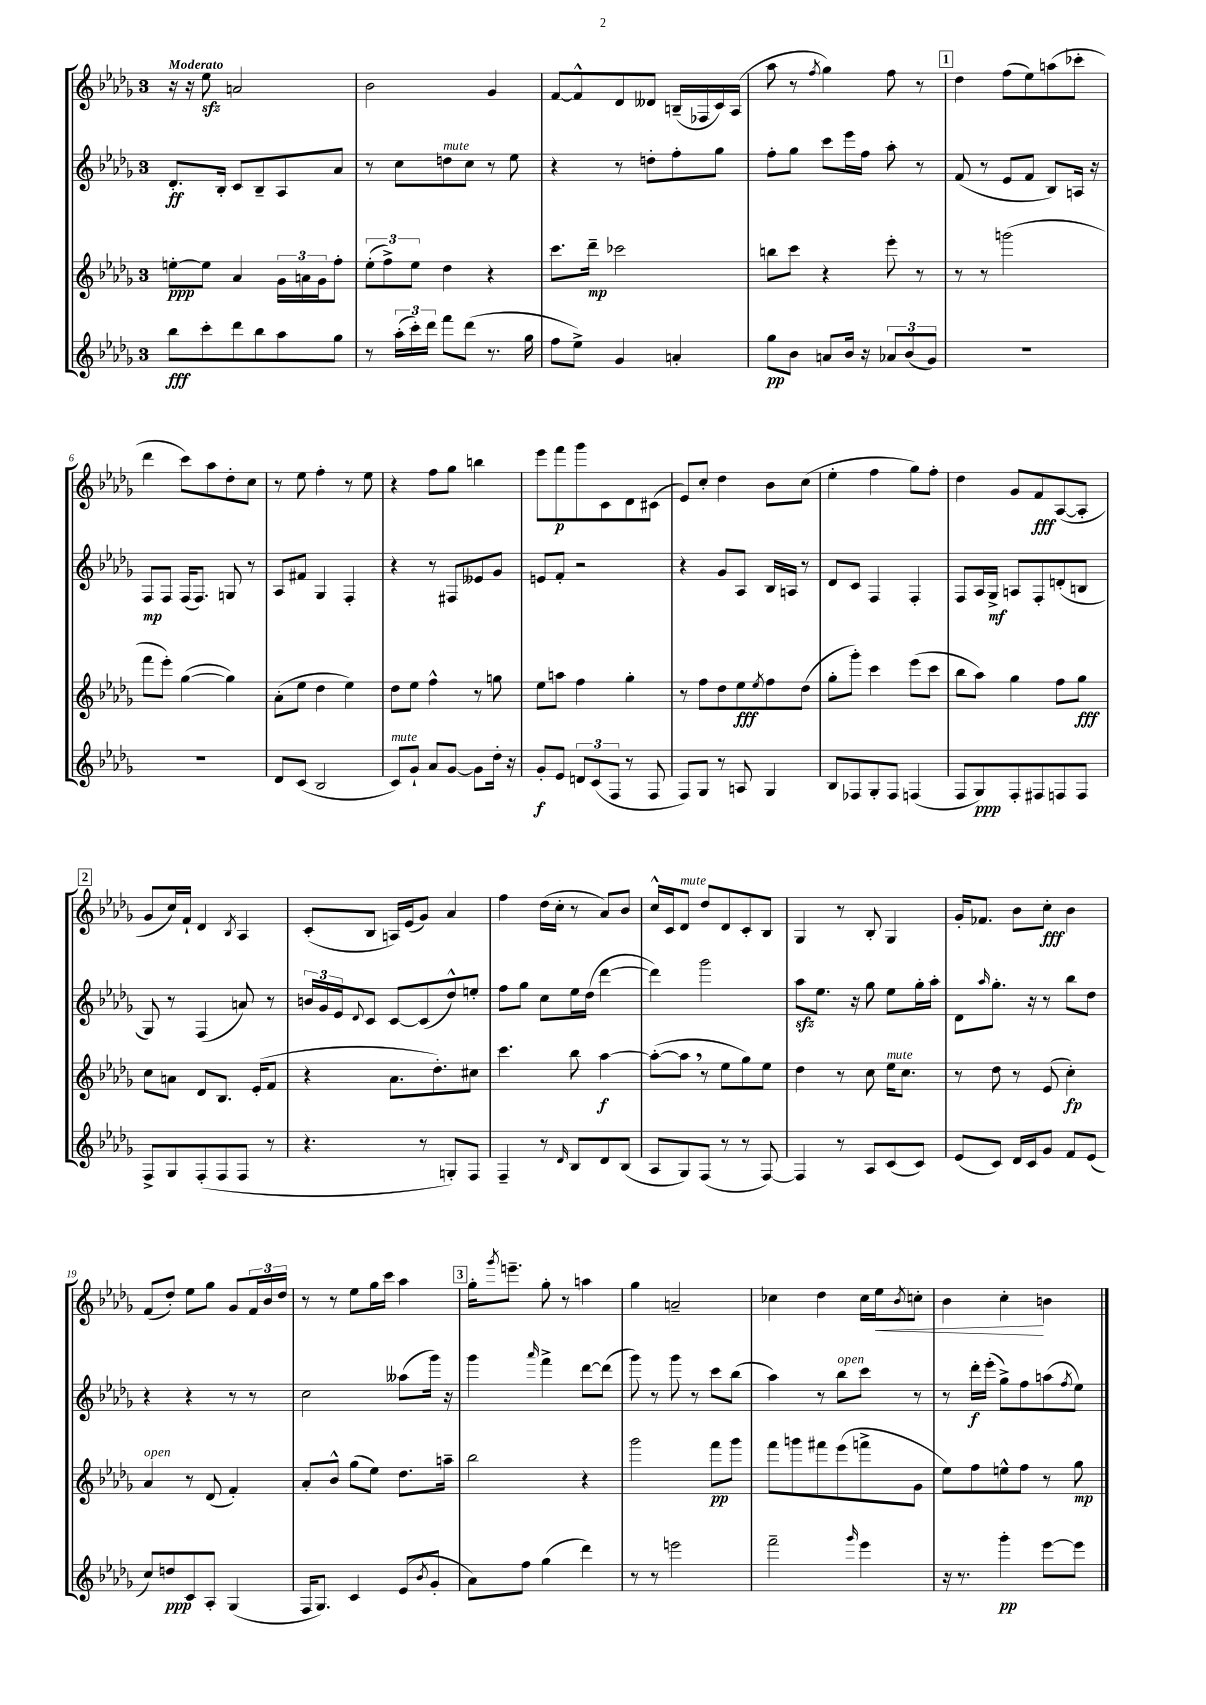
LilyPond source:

<<
\new StaffGroup <<
\new Staff = "s0" {
    \clef treble \key des \major \once \override Staff.TimeSignature.style = #'single-digit \time 3/4 \tempo "Moderato"
    r16 r16 ees''8\sfz a'2 |
    bes'2 ges'4 |
    f'8~ f'8-^ des'8 deses'8 b16--( fes16 c'16) aes16( |
    aes''8 r8 \acciaccatura { f''8 } ges''4) f''8 r8 |
    \mark \markup { \box "1" } des''4 f''8( ees''8) a''8( ces'''8-. |
    des'''4 c'''8) aes''8 des''8-. c''8 |
    r8 ees''8 f''4-. r8 ees''8 |
    r4 f''8 ges''8 b''4 |
    ees'''8 f'''8\p ges'''8 c'8 des'8 cis'8( |
    ees'8) c''8-. des''4 bes'8 c''8( |
    ees''4-. f''4 ges''8) f''8-. |
    des''4 ges'8 f'8\fff aes8~( aes8-. |
    \mark \markup { \box "2" } ges'8 c''16) f'16-! des'4 \acciaccatura { bes8 } aes4 |
    c'8-.( bes8 a16) ees'16( ges'8) aes'4 |
    f''4 des''16( c''16-. r8 aes'8) bes'8 |
    c''16-^ c'16 des'8^\markup { \italic "mute" } des''8 des'8 c'8-. bes8 |
    ges4 r8 bes8-. ges4 |
    ges'16-. fes'8. bes'8 c''8-.\fff bes'4 |
    f'8( des''8-.) ees''8 ges''8 ges'8 \tuplet 3/2 { f'16 bes'16 des''16 } |
    r8 r8 ees''8 ges''16 c'''16 aes''4 |
    \mark \markup { \box "3" } ges''16-. \acciaccatura { ges'''8 } e'''8.-- ges''8-. r8 a''4 |
    ges''4 a'2-- |
    ces''4 des''4 ces''16 ees''16\< \acciaccatura { bes'8 } c''8-. |
    bes'4 c''4-.\! b'4 \bar "|." |
}
\new Staff = "s1" {
    \clef treble \key des \major \once \override Staff.TimeSignature.style = #'single-digit \time 3/4
    des'8.-.\ff bes16-. c'8 bes8-- aes8 aes'8 |
    r8 c''8 d''8^\markup { \italic "mute" } c''8 r8 ees''8 |
    r4 r8 d''8-. f''8-. ges''8 |
    f''8-. ges''8 c'''8 ees'''16 f''16 aes''8-. r8 |
    \mark \markup { \box "1" } f'8( r8 ees'8 f'8 bes8) a16 r16 |
    f8\mp f8 f16( f8.) g8 r8 |
    aes8 fis'8 ges4 f4-. |
    r4 r8 fis8 eeses'8 ges'8 |
    e'8 f'8-. r2 |
    r4 ges'8 aes8 bes16 a16 r8 |
    des'8 c'8 f4 f4-. |
    f8 aes16 ges16->\mf a8 f8-. d'8-.( b8 |
    \mark \markup { \box "2" } ges8) r8 f4( a'8) r8 |
    \tuplet 3/2 { b'16 ges'16 ees'16 } \appoggiatura { des'8 } c'8 c'8~ c'8( des''8-^) e''8-. |
    f''8 ges''8 c''8 ees''16 des''16( des'''4~ |
    des'''4) ges'''2 |
    aes''8\sfz ees''8. r16 ges''8 ees''8 ges''16-. aes''16-. |
    des'8 \grace { aes''16 } ges''8.-. r16 r8 bes''8 des''8 |
    r4 r4 r8 r8 |
    c''2 aeses''8( ges'''16) r16 |
    \mark \markup { \box "3" } ges'''4 \grace { aes'''16 } f'''4-> des'''8~ des'''8( |
    ges'''8) r8 ges'''8 r8 c'''8 bes''8( |
    aes''4) r8 bes''8^\markup { \italic "open" } c'''8 r8 |
    r8 des'''16-.\f ees'''16-.( ges''8->) f''8 a''8( \acciaccatura { f''8 } ees''8) \bar "|." |
}
\new Staff = "s2" {
    \clef treble \key des \major \once \override Staff.TimeSignature.style = #'single-digit \time 3/4
    e''8~-.\ppp e''8 aes'4 \tuplet 3/2 { ges'16 a'16 ges'16 } f''8-. |
    \tuplet 3/2 { ees''8-.( f''8->) ees''8 } des''4 r4 |
    c'''8. des'''16--\mp ces'''2 |
    b''8 c'''8 r4 ees'''8-. r8 |
    \mark \markup { \box "1" } r8 r8 g'''2( |
    f'''8 ees'''8-.) ges''4~( ges''4) |
    aes'8-.( ees''8 des''4 ees''4) |
    des''8 ees''8 f''4-^ r8 g''8 |
    ees''8 a''8 f''4 ges''4-. |
    r8 f''8 des''8 ees''8\fff \acciaccatura { ees''8 } f''8 des''8( |
    ges''8-. ges'''8-.) c'''4 ees'''8( c'''8 |
    bes''8 aes''8) ges''4 f''8 ges''8\fff |
    \mark \markup { \box "2" } c''8 a'8 des'8 bes8. ees'16-.( f'8 |
    r4 aes'8. des''8.-.) cis''8 |
    c'''4. bes''8 aes''4~\f |
    aes''8~-.( aes''8 \breathe r8 ees''8 ges''8) ees''8 |
    des''4 r8 c''8 ees''16^\markup { \italic "mute" } c''8. |
    r8 des''8 r8 ees'8( c''4-.\fp) |
    aes'4^\markup { \italic "open" } r8 des'8( f'4-.) |
    aes'8-. bes'8-^ ges''8( ees''8) des''8. a''16-- |
    \mark \markup { \box "3" } bes''2 r4 |
    ges'''2 f'''8\pp ges'''8 |
    f'''8 g'''8 fis'''8 ees'''8( f'''8-> ges'8 |
    ees''8) f''8 e''8-^ f''8 r8 ges''8\mp \bar "|." |
}
\new Staff = "s3" {
    \clef treble \key des \major \once \override Staff.TimeSignature.style = #'single-digit \time 3/4
    bes''8\fff c'''8-. des'''8 bes''8 aes''8 ges''8 |
    r8 \tuplet 3/2 { aes''16-.( c'''16-.) des'''16 } f'''8 des'''8( r8. ges''16 |
    f''8 ees''8->) ges'4 a'4-. |
    ges''8\pp bes'8 a'8 bes'16 r16 \tuplet 3/2 { aes'8 bes'8( ges'8) } |
    \mark \markup { \box "1" } R2. |
    R2. |
    des'8 c'8( bes2 |
    c'8^\markup { \italic "mute" }) ges'8-! aes'8 ges'8~ ges'8 des''16-. r16 |
    ges'8-.\f ees'8 \tuplet 3/2 { d'8 c'8( f8 } r8 f8 |
    f8) ges8 r8 a8 ges4 |
    bes8 fes8 ges8-. fes8 f4( |
    f8 ges8\ppp) f8-. fis8 f8 f8 |
    \mark \markup { \box "2" } f8-> ges8 f8-.( f8 f8 r8 |
    r4. r8 g8-.) f8 |
    f4-- r8 \grace { des'16 } bes8 des'8 bes8( |
    aes8 ges8) f8( r8 r8 f8~) |
    f4 r8 aes8 c'8( c'8) |
    ees'8( c'8) des'16 c'16 ges'8 f'8 ees'8( |
    c''8) d''8\ppp c'8 aes8-. ges4( |
    f16 ges8.) c'4 ees'8( \acciaccatura { bes'8 } ges'8-. |
    \mark \markup { \box "3" } aes'8) f''8 ges''4( des'''4) |
    r8 r8 e'''2 |
    f'''2-- \grace { ges'''16 } ees'''4 |
    r16 r8. ges'''4-.\pp ees'''8~ ees'''8 \bar "|." |
}
>>
>>
